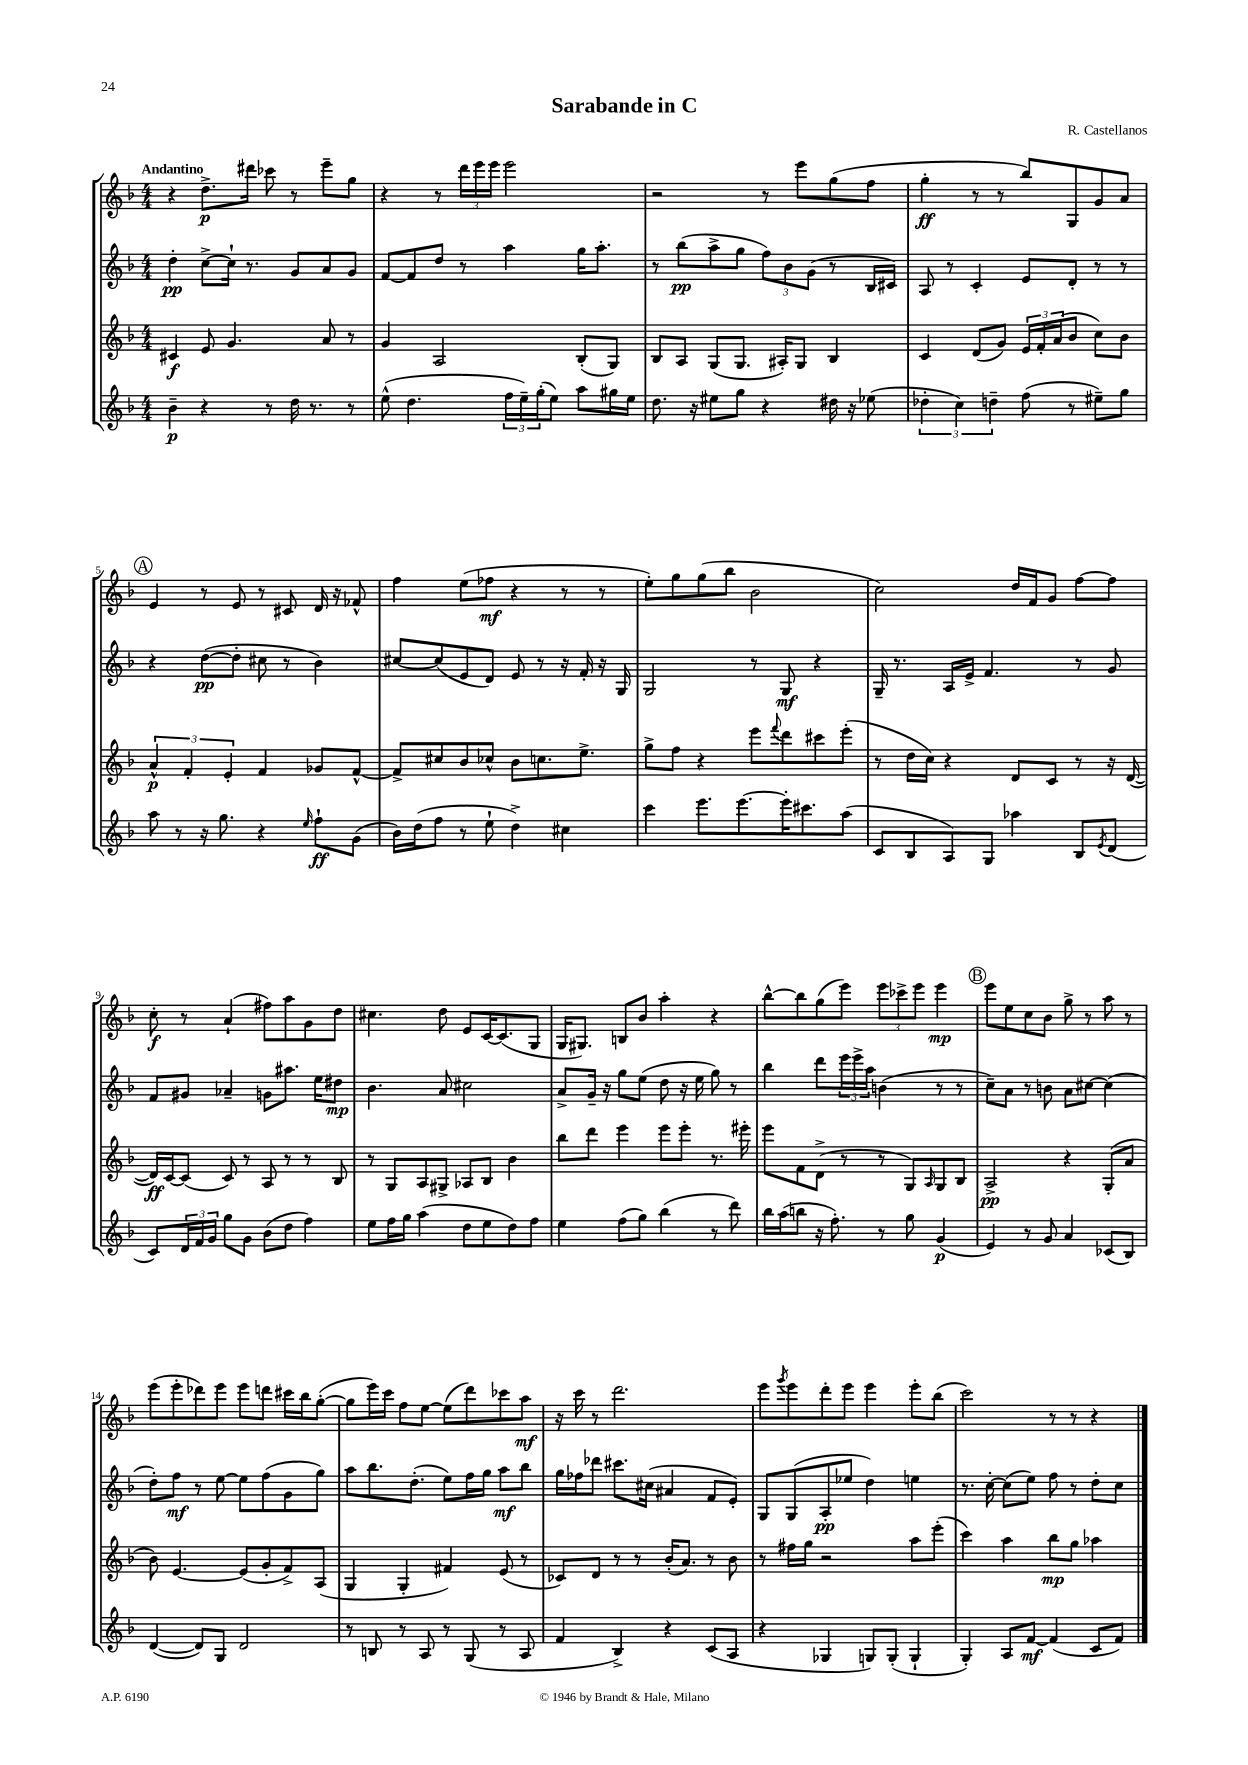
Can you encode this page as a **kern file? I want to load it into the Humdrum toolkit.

**kern	**dynam	**kern	**dynam	**kern	**dynam	**kern	**dynam
*part4	*part4	*part3	*part3	*part2	*part2	*part1	*part1
*staff4	*staff4	*staff3	*staff3	*staff2	*staff2	*staff1	*staff1
*clefG2	*	*clefG2	*	*clefG2	*	*clefG2	*
*k[b-]	*	*k[b-]	*	*k[b-]	*	*k[b-]	*
*M4/4	*	*M4/4	*	*M4/4	*	*M4/4	*
=1	=1	=1	=1	=1	=1	=1	=1
!	!	!	!	!	!	!LO:TX:a:B:t=Andantino	!
4b-~\	p	4c#X/	f	4dd'\	pp	4r	.
4r	.	8e/	.	[8cc^\L	.	8.dd^\L	p
.	.	4.g/	.	16cc`\Jk]	.	.	.
.	.	.	.	8.r	.	16ddd#X\Jk	.
8r	.	.	.	.	.	8ccc-X\	.
16dd\	.	.	.	8g/L	.	8r	.
8.r	.	.	.	.	.	.	.
.	.	8a/	.	8a/	.	8eee~\L	.
8r	.	8r	.	8g/J	.	8gg\J	.
=2	=2	=2	=2	=2	=2	=2	=2
(8ee^^\	.	4g/	.	[8f/L	.	4r	.
4.dd\	.	.	.	8f/]	.	.	.
.	.	2A/	.	8dd/J	.	8r	.
.	.	.	.	8r	.	24ddd\LL	.
.	.	.	.	.	.	24eee\	.
.	.	.	.	.	.	24eee\JJ	.
24ff\LL	.	.	.	4aa\	.	2eee\	.
24ee~\)	.	.	.	.	.	.	.
(24gg'\J	.	.	.	.	.	.	.
8ee\J)	.	.	.	.	.	.	.
8aa\L	.	(8B-'/L	.	16gg\KL	.	.	.
.	.	.	.	8.aa'\J	.	.	.
16gg#X\L	.	8G/J)	.	.	.	.	.
16ee\JJ	.	.	.	.	.	.	.
=3	=3	=3	=3	=3	=3	=3	=3
8.dd\	.	8B-/L	.	8r	.	2r	.
.	.	8A/J	.	(8bb-\L	pp	.	.
16r	.	.	.	.	.	.	.
8ee#X\L	.	(8G/L	.	8aa^\	.	.	.
8gg\J	.	8.G/J	.	8gg\J	.	.	.
4r	.	.	.	12ff\L)	.	8r	.
.	.	16A#X'/KL)	.	.	.	.	.
.	.	.	.	12b-\	.	.	.
.	.	8G/J	.	.	.	8eee\L	.
.	.	.	.	(12g\J	.	.	.
16dd#X\	.	4B-/	.	8r	.	(8gg\	.
16r	.	.	.	.	.	.	.
(8ee-X\	.	.	.	16B-/LL	.	8ff\J	.
.	.	.	.	16c#X/JJ)	.	.	.
=4	=4	=4	=4	=4	=4	=4	=4
6dd-X'\	.	4c/	.	8A/	.	4gg'\	ff
.	.	.	.	8r	.	.	.
6cc\)	.	.	.	.	.	.	.
.	.	(8d/L	.	4c'/	.	8r	.
6ddn~\	.	.	.	.	.	.	.
.	.	8g/J)	.	.	.	8r	.
(8ff\	.	24e/LL	.	8e/L	.	8bb-/L)	.
.	.	24f'/	.	.	.	.	.
.	.	(24a/J	.	.	.	.	.
8r	.	8b-/J	.	8d'/J	.	8G/	.
8ee#X~\L)	.	8cc\L)	.	8r	.	8g/	.
8gg\J	.	8b-\J	.	8r	.	8a/J	.
!!LO:LB:g=z
!!LO:REH:place=s1:t=A
=5	=5	=5	=5	=5	=5	=5	=5
8aa\	.	6a^^/	p	4r	.	4e/	.
8r	.	.	.	.	.	.	.
.	.	6f'/	.	.	.	.	.
16r	.	.	.	([8dd\L	pp	8r	.
8.gg\	.	.	.	.	.	.	.
.	.	6e'/	.	.	.	.	.
.	.	.	.	8dd'\J]	.	8e/	.
4r	.	4f/	.	8cc#X\	.	8r	.
.	.	.	.	8r	.	8c#X/	.
16qqee/	.	.	.	.	.	.	.
8ff`\L	ff	8g-X/L	.	4b-\)	.	16d/	.
.	.	.	.	.	.	16r	.
(8g\J	.	[8f^^/J	.	.	.	8f-X^^/	.
=6	=6	=6	=6	=6	=6	=6	=6
16b-\LL)	.	8f^/L]	.	[8cc#X/L	.	4ff\	.
(16dd\J	.	.	.	.	.	.	.
8ff\J	.	8cc#X/	.	(8cc#/]	.	.	.
8r	.	8b-/	.	8e/	.	(8ee\L	.
8ee`\	.	8cc-X^^/J	.	8d/J)	.	8ff-X\J	mf
4dd^\)	.	8b-\L	.	8e/	.	4r	.
.	.	8.ccn\	.	8r	.	.	.
4cc#X\	.	.	.	16r	.	8r	.
.	.	8.ee^\J	.	16f'/	.	.	.
.	.	.	.	16r	.	8r	.
.	.	.	.	16G/	.	.	.
=7	=7	=7	=7	=7	=7	=7	=7
4ccc\	.	8gg^\L	.	2G/	.	8ee'\L)	.
.	.	8ff\J	.	.	.	8gg\	.
8.eee\L	.	4r	.	.	.	(8gg\	.
.	.	.	.	.	.	8bb-\J	.
[8.eee\	.	.	.	.	.	.	.
.	.	8eee\L	.	8r	.	2b-\	.
.	.	8qqfff/	.	.	.	.	.
16eee'\K]	.	8ddd\	.	8G/	mf	.	.
8.ccc#X\	.	.	.	.	.	.	.
.	.	8ccc#X\	.	4r	.	.	.
(8aa\J	.	(8eee'\J	.	.	.	.	.
=8	=8	=8	=8	=8	=8	=8	=8
8c/L	.	8r	.	16G~/	.	2cc\)	.
.	.	.	.	8.r	.	.	.
8B-/	.	16dd\LL	.	.	.	.	.
.	.	16cc\JJ)	.	.	.	.	.
8A/)	.	4r	.	16A/LL	.	.	.
.	.	.	.	16e^/JJ	.	.	.
8G/J	.	.	.	4.f/	.	.	.
4aa-X\	.	8d/L	.	.	.	16dd/LL	.
.	.	.	.	.	.	16f/J	.
.	.	8c/J	.	.	.	8g/J	.
8B-/L	.	8r	.	8r	.	[8ff\L	.
8qe/	.	.	.	.	.	.	.
(8d/J	.	16r	.	8g/	.	8ff\J]	.
.	.	([16d/	.	.	.	.	.
!!LO:LB:g=z
=9	=9	=9	=9	=9	=9	=9	=9
8c/L)	.	16d/LL])	ff	8f/L	.	8cc'\	f
.	.	[16c/J	.	.	.	.	.
24d/L	.	(8c/J]	.	8g#X/J	.	8r	.
24f/	.	.	.	.	.	.	.
24g/JJ	.	.	.	.	.	.	.
8gg\L	.	8c/)	.	4a-X~/	.	(4a`/	.
8g\J	.	8r	.	.	.	.	.
(8b-\L	.	8A/	.	8gn\L	.	8ff#X\L)	.
8dd\J	.	8r	.	8.aa#X\J	.	8aa\	.
4ff\)	.	8r	.	.	.	8g\	.
.	.	.	.	16ee\KL	.	.	.
.	.	8B-/	.	8dd#X\J	mp	8dd\J	.
=10	=10	=10	=10	=10	=10	=10	=10
8ee\L	.	8r	.	4.b-\	.	4.cc#X\	.
16ff\L	.	8G/L	.	.	.	.	.
16gg\JJ	.	.	.	.	.	.	.
(4aa\	.	8A/	.	.	.	.	.
.	.	8G#X^/J	.	8a/	.	8dd\	.
8dd\L	.	8A-X/L	.	2cc#X\	.	8e/L	.
8ee\	.	8B-/J	.	.	.	[16c/K	.
.	.	.	.	.	.	(8.c/]	.
8dd\)	.	4b-\	.	.	.	.	.
8ff\J	.	.	.	.	.	8G/J	.
=11	=11	=11	=11	=11	=11	=11	=11
4ee\	.	8bb-\L	.	8a^/L	.	16G/KL	.
.	.	.	.	.	.	8.G#X/J)	.
.	.	8ddd\J	.	16g~/Jk	.	.	.
.	.	.	.	16r	.	.	.
(8ff\L	.	4eee\	.	8gg\L	.	8Bn/L	.
8gg\J)	.	.	.	(8ee\J	.	8b-/J	.
(4bb-\	.	8eee\L	.	8dd\	.	4aa'\	.
.	.	8eee'\J	.	16r	.	.	.
.	.	.	.	16ee\	.	.	.
8r	.	8.r	.	8gg\)	.	4r	.
8ddd\)	.	.	.	8r	.	.	.
.	.	16eee#X'\	.	.	.	.	.
=12	=12	=12	=12	=12	=12	=12	=12
16bb-\LL	.	8eee\L	.	4bb-\	.	[8bb-^^\L	.
(16aa\J	.	.	.	.	.	.	.
8bbn\J	.	8f\	.	.	.	8bb-\]	.
16r	.	(8d^\J	.	8ddd\L	.	(8gg\	.
8.ff'\)	.	.	.	.	.	.	.
.	.	8r	.	24eee\L	.	8eee\J)	.
.	.	.	.	24eee^\	.	.	.
.	.	.	.	24aa\JJ	.	.	.
8r	.	8r	.	(4bn\	.	12eee\L	.
.	.	.	.	.	.	12ccc-X^\	.
8gg\	.	8G/L)	.	.	.	.	.
.	.	.	.	.	.	12eee\J	.
.	.	16qqA/	.	.	.	.	.
(4g/	p	8G/	.	8r	.	4eee\	mp
.	.	8B-/J	.	8r	.	.	.
!!LO:REH:place=s1:t=B
=13	=13	=13	=13	=13	=13	=13	=13
4e/)	.	2A^/	pp	8cc~\L)	.	8eee\L	.
.	.	.	.	8a\J	.	8ee\	.
8r	.	.	.	8r	.	8cc\	.
8g/	.	.	.	8bn\	.	8b-\J	.
4a/	.	4r	.	8a\L	.	8gg^\	.
.	.	.	.	[8cc#X\J	.	8r	.
(8c-X/L	.	(8G'/L	.	(4cc#\]	.	8aa\	.
8B-/J)	.	8a/J	.	.	.	8r	.
!!LO:LB:g=z
=14	=14	=14	=14	=14	=14	=14	=14
([4d/	.	8b-\)	.	8dd'\L)	.	(8eee\L	.
.	.	[4.e/	.	8ff\J	mf	8eee'\	.
8d/L])	.	.	.	8r	.	8ddd-X\)	.
8G/J	.	.	.	[8ee\	.	8eee\J	.
2d/	.	(8e/L]	.	8ee\L]	.	8eee\L	.
.	.	8g'/	.	(8ff\	.	8dddn\J	.
.	.	8f^/)	.	8g\	.	16ccc#X\LL	.
.	.	.	.	.	.	16bb-\J	.
.	.	(8A/J	.	8gg\J)	.	([8gg'\J	.
=15	=15	=15	=15	=15	=15	=15	=15
8r	.	4G/	.	8aa\L	.	8gg\L]	.
8Bn/	.	.	.	8.bb-\	.	16eee\L)	.
.	.	.	.	.	.	16ccc\JJ	.
8r	.	4G'/	.	.	.	8ff\L	.
.	.	.	.	(8.dd'\J	.	.	.
8A/	.	.	.	.	.	[8ee\J	.
8r	.	4f#X/)	.	8ee\L)	.	(8ee\L]	.
(8G/	.	.	.	16ff\L	.	8ddd\)	.
.	.	.	.	16gg\JJ	.	.	.
8r	.	(8e/	.	8aa\L	mf	8ccc-X\	.
8A/	.	8r	.	8bb-\J	.	8aa\J	mf
=16	=16	=16	=16	=16	=16	=16	=16
4f/	.	8c-X/L)	.	16gg\LL	.	16r	.
.	.	.	.	16ff-X\J	.	16ccc\	.
.	.	8d/J	.	8ddd-X\J	.	8r	.
4B-^/)	.	8r	.	8.ccc#X\L	.	2.ddd\	.
.	.	8r	.	.	.	.	.
.	.	.	.	(16cc#X\Jk	.	.	.
4r	.	(16b-'/KL	.	4a#X/	.	.	.
.	.	8.a/J)	.	.	.	.	.
(8c/L	.	8r	.	8f/L	.	.	.
8A/J	.	8b-\	.	8e'/J)	.	.	.
=17	=17	=17	=17	=17	=17	=17	=17
4r	.	8r	.	8G/L	.	8eee\L	.
.	.	.	.	.	.	8qggg/	.
.	.	16ff#X\LL	.	(8G/	.	8eee\	.
.	.	16gg\JJ	.	.	.	.	.
4G-X/	.	2r	.	8A'/	pp	8ddd'\	.
.	.	.	.	8ee-X/J	.	8eee\J	.
8Gn/L)	.	.	.	4dd\)	.	4eee\	.
(8G'/J	.	.	.	.	.	.	.
4G`/	.	8aa\L	.	4een\	.	8eee'\L	.
.	.	(8eee'\J	.	.	.	(8bb-\J	.
=18	=18	=18	=18	=18	=18	=18	=18
4G'/)	.	4ccc\)	.	8.r	.	2ccc\)	.
.	.	.	.	[16cc'\	.	.	.
8A/L	.	4aa\	.	(8cc\L]	.	.	.
[8f/J	mf	.	.	8ee\J)	.	.	.
(4f/]	.	8bb-\L	mp	8ff\	.	8r	.
.	.	8gg\J	.	8r	.	8r	.
8c/L	.	4aa-X\	.	8dd'\L	.	4r	.
8f/J)	.	.	.	8cc\J	.	.	.
==	==	==	==	==	==	==	==
*-	*-	*-	*-	*-	*-	*-	*-
